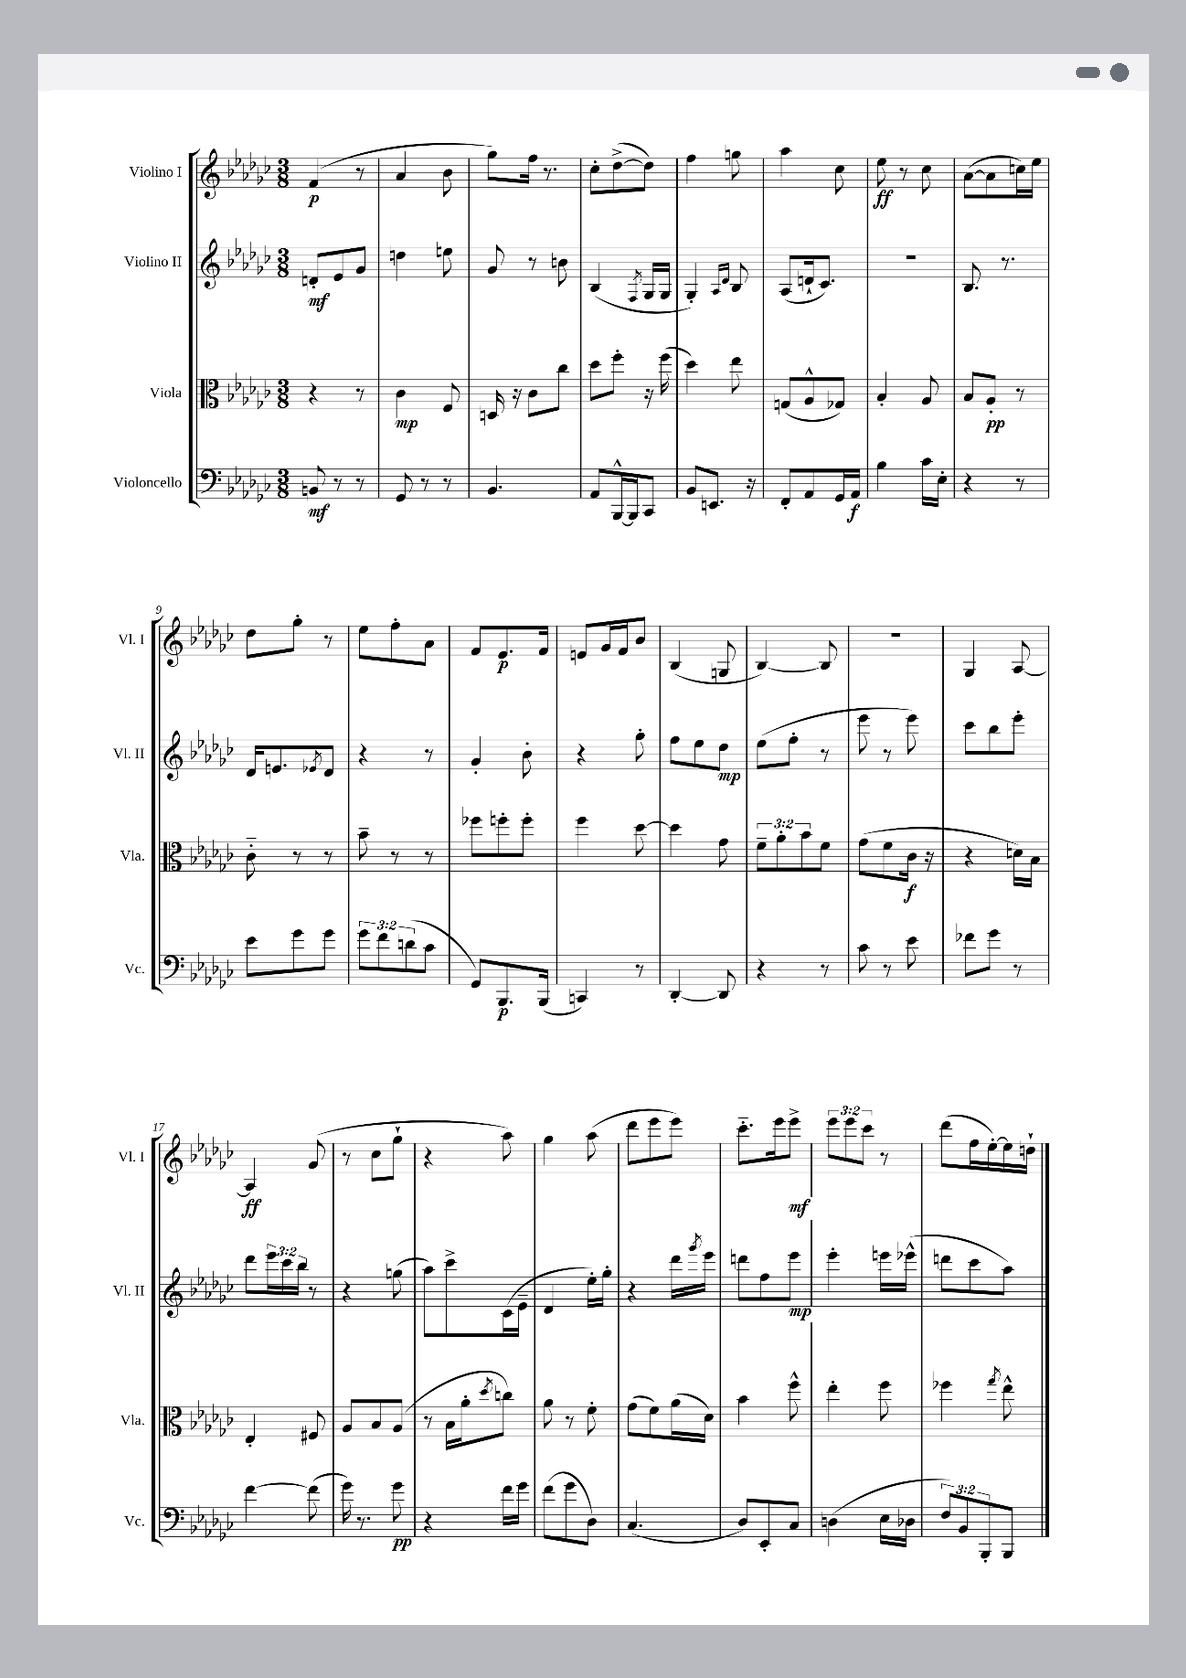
<<
\new StaffGroup <<
\new Staff = "s0" \with { instrumentName = "Violino I" shortInstrumentName = "Vl. I" } {
    \clef treble \key ges \major \numericTimeSignature \time 3/8 \override Staff.TupletNumber.text = #tuplet-number::calc-fraction-text
    f'4\p( r8 |
    aes'4 bes'8 |
    ges''8) f''16 r8. |
    ces''8-. des''8~->( des''8) |
    f''4 g''8 |
    aes''4 ces''8 |
    ees''8\ff r8 ces''8 |
    aes'8~( aes'8 c''16) ees''16 |
    des''8 ges''8-. r8 |
    ees''8 f''8-. aes'8 |
    f'8 ees'8.\p f'16 |
    e'8 ges'16 f'16 bes'8 |
    bes4( g8 |
    bes4~) bes8 |
    R4. |
    ges4 aes8~ |
    aes4\ff ges'8( |
    r8 ces''8 ges''8-! |
    r4 aes''8) |
    ges''4 aes''8( |
    des'''8 ees'''8 ees'''8) |
    ces'''8.-_ ees'''16 ees'''8->\mf |
    \tuplet 3/2 { ees'''8 ees'''8 ces'''8 } r8 |
    des'''8( f''16 ees''16~-.) ees''16 d''16-! \bar "|." |
}
\new Staff = "s1" \with { instrumentName = "Violino II" shortInstrumentName = "Vl. II" } {
    \clef treble \key ges \major \numericTimeSignature \time 3/8 \override Staff.TupletNumber.text = #tuplet-number::calc-fraction-text
    d'8-.\mf ees'8 ges'8 |
    d''4 e''8 |
    ges'8 r8 b'8 |
    bes4( \acciaccatura { f8 } ges16 ges16 |
    ges4-.) \grace { aes16 des'16 } bes8 |
    aes8( d'16-! ces'8.) |
    R4. |
    bes8. r8. |
    des'16 e'8. \acciaccatura { ees'8 } des'8 |
    r4 r8 |
    ges'4-. bes'8-. |
    r4 ges''8-. |
    f''8 ees''8 des''8\mp |
    ees''8( f''8-. r8 |
    ees'''8 r8 ees'''8) |
    ces'''8 bes''8 ees'''8-. |
    des'''8 \tuplet 3/2 { ees'''16 ces'''16 bes''16 } r8 |
    r4 g''8( |
    aes''8) ces'''8-> ces'16( ees'16-- |
    des'4 ees''16-.) ges''16-. |
    r4 des'''16 \acciaccatura { ges'''8 } ees'''16 |
    d'''8 f''8 ees'''8\mp |
    ees'''4-. e'''16 ees'''16-^( |
    d'''8 ces'''8 aes''8) \bar "|." |
}
\new Staff = "s2" \with { instrumentName = "Viola" shortInstrumentName = "Vla." } {
    \clef alto \key ges \major \numericTimeSignature \time 3/8 \override Staff.TupletNumber.text = #tuplet-number::calc-fraction-text
    r4 r8 |
    ces'4\mp f8 |
    d16 r16 ces'8 ces''8 |
    des''8 f''8-. r16 f''16( |
    des''4) ees''8 |
    g8( aes8-^ ges8) |
    bes4-. aes8 |
    bes8 aes8-.\pp r8 |
    ces'8-_ r8 r8 |
    bes'8-- r8 r8 |
    fes''8 f''8-. f''8-. |
    f''4 des''8~ |
    des''4 ges'8 |
    \tuplet 3/2 { f'8-- aes'8-. bes'8 } f'8 |
    ges'8( f'8 ces'16\f r16 |
    r4 d'16) bes16 |
    ees4-. fis8 |
    aes8 bes8 aes8( |
    r8 bes16 aes'16-. \acciaccatura { des''8 } c''8) |
    aes'8 r8 f'8-. |
    ges'8( f'8) aes'16( des'16) |
    bes'4 f''8-^ |
    ees''4-. f''8 |
    fes''4 \acciaccatura { ges''8 } ees''8-^ \bar "|." |
}
\new Staff = "s3" \with { instrumentName = "Violoncello" shortInstrumentName = "Vc." } {
    \clef bass \key ges \major \numericTimeSignature \time 3/8 \override Staff.TupletNumber.text = #tuplet-number::calc-fraction-text
    b,8\mf r8 r8 |
    ges,8 r8 r8 |
    bes,4. |
    aes,8 bes,,16~-^ bes,,16 ces,8 |
    bes,8 e,8. r16 |
    f,8-. aes,8 ges,16 aes,16\f |
    bes4 ces'16 ees16-. |
    r4 r8 |
    ees'8 ges'8 ges'8 |
    \tuplet 3/2 { ges'8 f'8 d'8( } ces'8 |
    ges,8) bes,,8.\p bes,,16( |
    c,4) r8 |
    des,4~-. des,8 |
    r4 r8 |
    ces'8 r8 ees'8 |
    fes'8 ges'8 r8 |
    f'4~ f'8( |
    ges'16) r8. ges'8\pp |
    r4 f'16 ges'16 |
    f'8( ges'8 des8) |
    ces4.( |
    des8) ees,8-. ces8 |
    d4( ees16 des16 |
    \tuplet 3/2 { f8) bes,8 bes,,8-. } bes,,8 \bar "|." |
}
>>
>>
